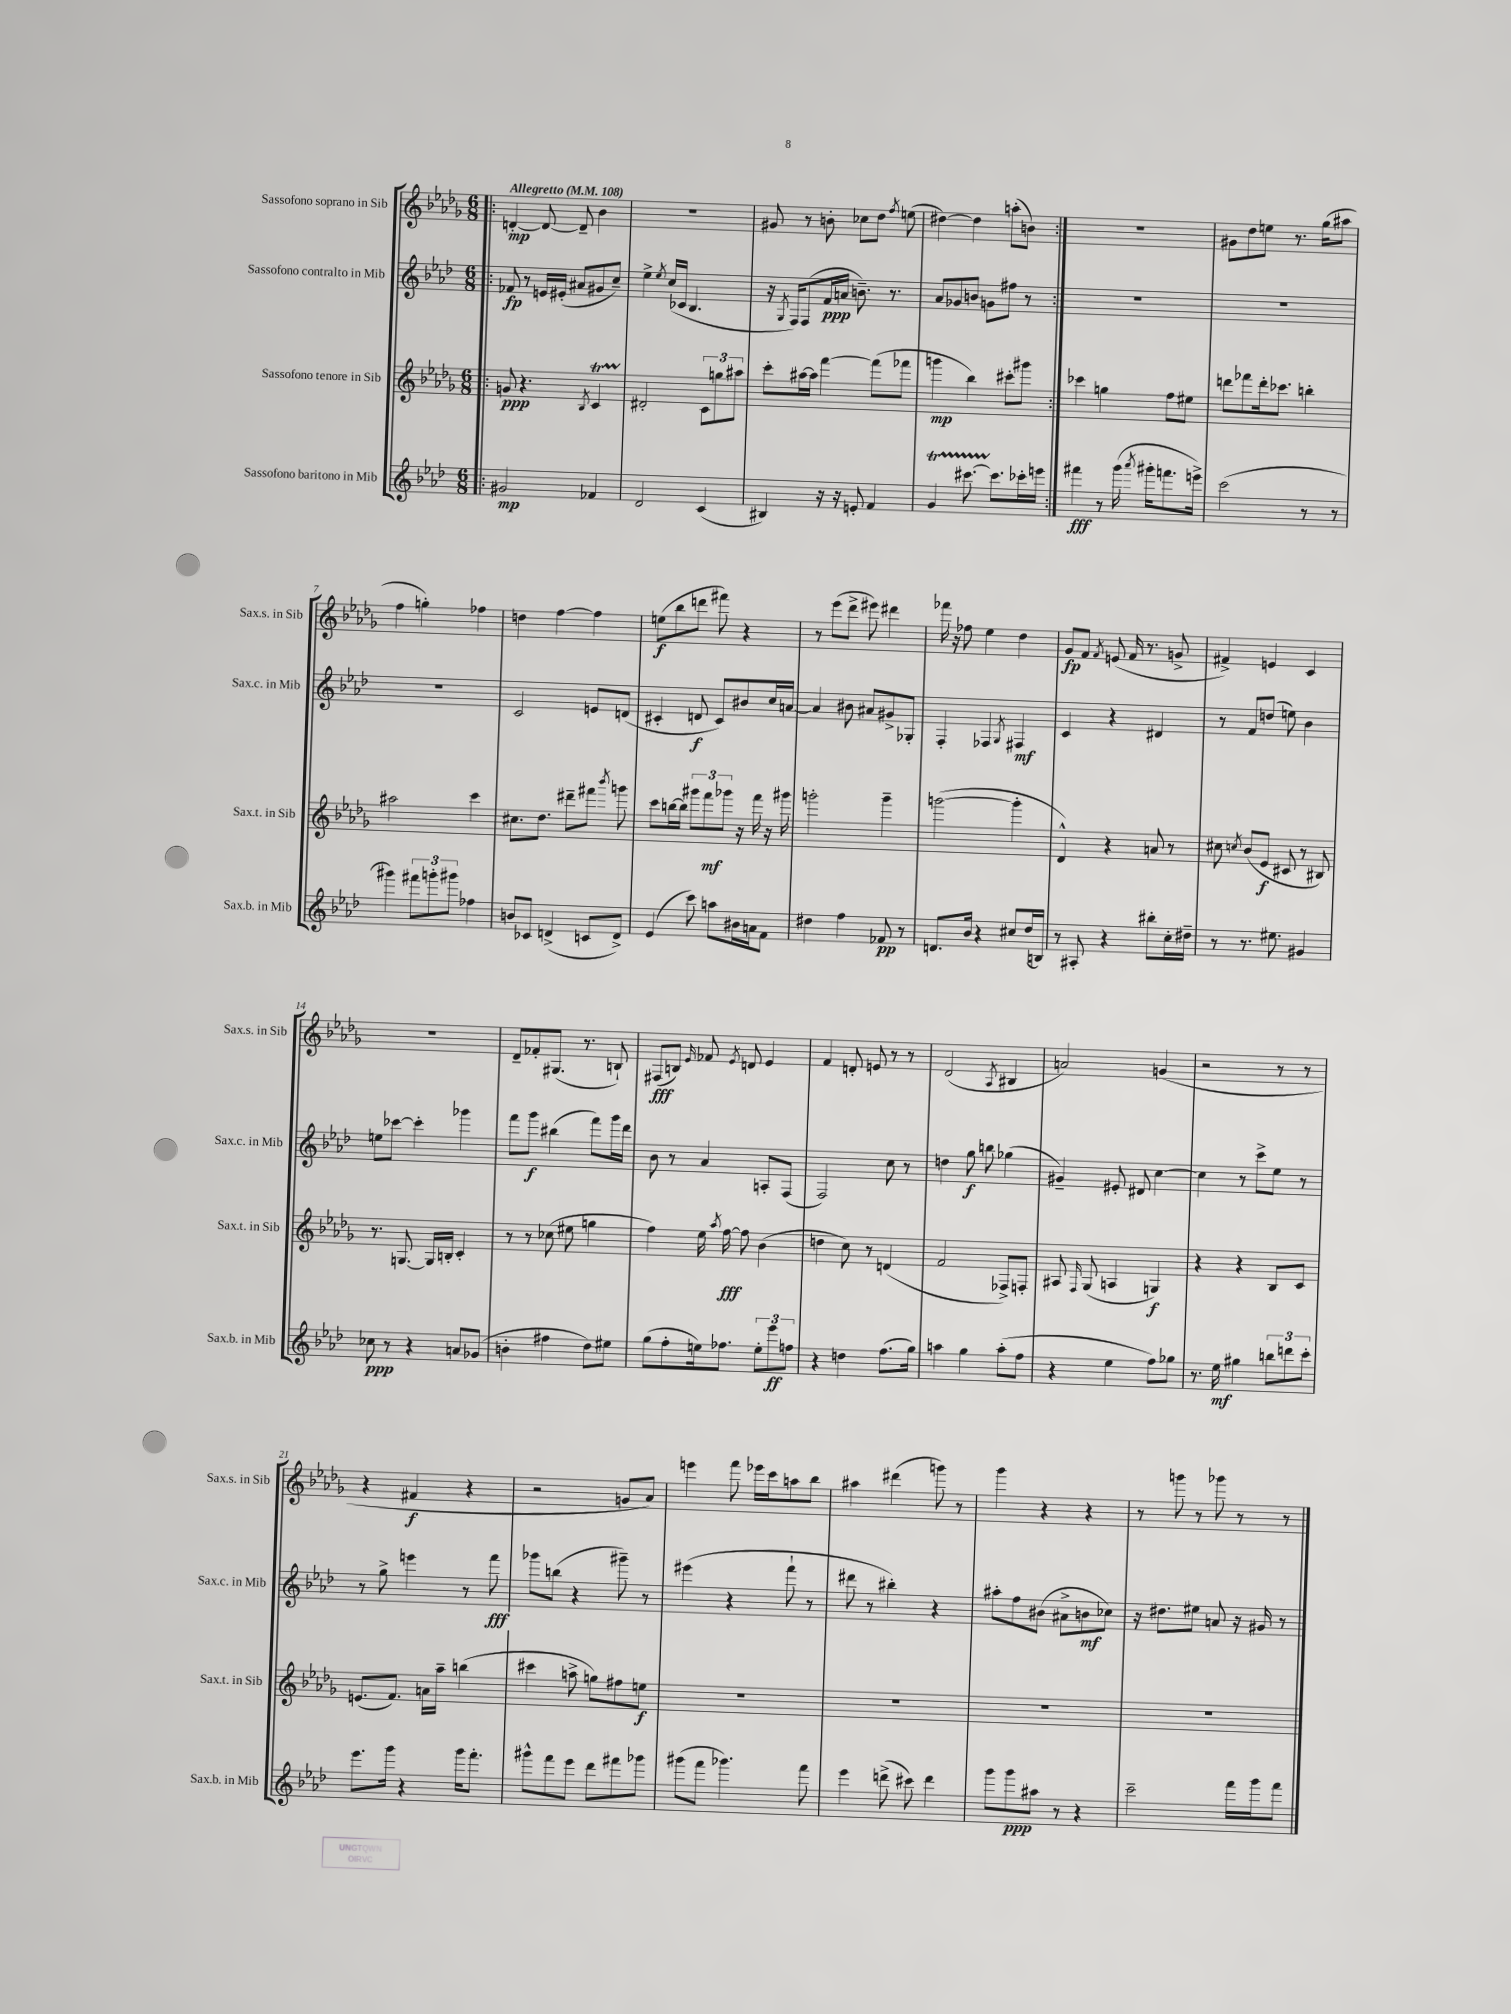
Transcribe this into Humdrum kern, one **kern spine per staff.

**kern	**kern	**kern	**kern
*staff4	*staff3	*staff2	*staff1
*clefG2	*clefG2	*clefG2	*clefG2
*k[b-e-a-d-]	*k[b-e-a-d-g-]	*k[b-e-a-d-]	*k[b-e-a-d-g-]
*M6/8	*M6/8	*M6/8	*M6/8
*MM108	*MM108	*MM108	*MM108
=!|:	=!|:	=!|:	=!|:
2g#	8g	8f-	[4d'
.	4.r	8r	.
.	.	16e	8d_
.	.	(16e#'	.
.	.	8a#	8d~]
.	8qB-	.	.
4f-	4c	8g#	4b-
.	.	8cc~)	.
=	=	=	=
2d-	2d#'	4ee-^	2.r
.	.	8qee-	.
.	.	(16cc	.
.	.	16c-	.
.	.	4.B-	.
(4c	12c	.	.
.	12gg	.	.
.	12aa#	.	.
=	=	=	=
4B#)	8ccc'	16r	8g#
.	.	8qG	.
.	.	16F)	.
.	[16aa#	(8F	8r
.	16aa#]	.	.
16r	[4fff	16f	8b'
16r	.	16a	.
8e'	.	8.b~)	8cc-
4f	(8fff]	.	8dd-
.	.	8.r	.
.	.	.	8qff
.	8fff-	.	(8ee
=	=	=	=
4g	4ggg	8a-	[4dd#)
.	.	8g-	.
[8.ccc#	4bb-)	8b	4dd#]
.	.	8g	.
8.ccc#]	.	.	.
.	8ccc#'	8ff#	(8aa'
16ccc-'	8ggg#	8r	8b)
16eee	.	.	.
=:|!	=:|!	=:|!	=:|!
4fff#	4ccc-	2.r	2.r
8r	4gg	.	.
(16ggg	.	.	.
8qaaa-	.	.	.
16ggg#'	.	.	.
8.fff	8ff	.	.
.	8ee#	.	.
16eee^)	.	.	.
=	=	=	=
(2ccc	8ddd	2.r	8g#
.	8fff-	.	8dd-
.	16ddd'	.	8ee
.	8.ccc-	.	.
.	.	.	8.r
8r	4bb'	.	.
.	.	.	(16gg-
8r	.	.	8aa#
=	=	=	=
4ggg#)	2aa#	2.r	4ff
12fff#	.	.	4gg')
12ggg'	.	.	.
12ggg#	.	.	.
4ff-	4ccc	.	4ff-
=	=	=	=
8b	8.cc#	2c	4dd
8c-	.	.	.
.	8.dd-	.	.
(4d^	.	.	[4ff
.	8ddd#~	.	.
8c	8fff#	8e	4ff]
.	8qbbb-	.	.
8d^)	8ggg	(8d	.
=	=	=	=
(4e-	8ccc	4c#'	(8ee
.	[16bb	.	8bb-
.	16bb]	.	.
8ccc)	12ggg#	8d	8ddd
.	12fff	.	.
8aa	.	8c#)	8fff#)
.	12ggg-	.	.
16b#	16r	8b#	4r
16a	16fff	.	.
8f	16r	16cc	.
.	16ggg#	[16a	.
=	=	=	=
4dd#	2ggg'	4a]	8r
.	.	.	(8eee-
4ff	.	8b#	8ddd-^
.	.	8a#	8eee#)
8f-	4ggg~	8g#^	4ddd#
8r	.	8G-'	.
=	=	=	=
8.d	([2ggg	4F'	16fff-
.	.	.	16r
.	.	.	8ff-
16b-	.	.	.
4r	.	4F-	4ee-
.	.	8qG	.
8cc#	4ggg']	4F#	4dd-
(16dd-	.	.	.
16B)	.	.	.
=	=	=	=
8r	4d-^^)	4c	8g-
8A#'	.	.	8f
.	.	.	8qf
4r	4r	4r	(8e
.	.	.	16f
.	.	.	8.r
8bb#'	8a	4d#	.
16cc'	8r	.	8g^
16dd#~	.	.	.
=	=	=	=
8r	8cc#	8r	4f#^)
.	8qcc	.	.
8.r	(8b-	8f	.
.	8e-	(8dd	4e
8.ee#	.	.	.
.	8c#	8ee)	.
4g#	8r	4b-	4c
.	8B#)	.	.
=	=	=	=
8cc-	8.r	8ee	2.r
8r	.	[8ccc-	.
.	[8.G	.	.
4r	.	4ccc-']	.
.	16G]	.	.
.	16B'	.	.
8a	4c'	4ggg-	.
(8g-	.	.	.
=	=	=	=
4b'	8r	8fff	8d-~
.	8r	8ggg	8f-'
4ff#	(8cc-	(4bb#	(8.G#
.	8ee#	.	.
.	.	.	8.r
8dd-)	4gg	8fff)	.
8ee#	.	16ggg	8B`)
.	.	16ddd-	.
=	=	=	=
(8gg	4ff)	8b-	(8F#
8ff'	.	8r	8B)
.	.	.	16qqe-
16ee)	16ee-	4a-	8f-
.	8qaa-	.	.
8.ff-	[16ff	.	.
.	.	.	8qe-
.	8ff]	.	8d
12ee'	(4b-	8A'	4e-
12eee-	.	.	.
.	.	(8F	.
12ff	.	.	.
=	=	=	=
4r	4dd	2F)	4f
4dd	8cc)	.	8d'
.	8r	.	8e
(8.ff	(4d	8cc	8r
.	.	8r	8r
16gg)	.	.	.
=	=	=	=
4aa	2f	4dd	(2d-
4gg	.	8gg	.
.	.	8bb	.
.	.	.	8qA-
(8aa'	8F-^)	(4gg-	4B#
8ff	8F'	.	.
=	=	=	=
4r	8A#	4g#~)	2a)
.	16qqF	.	.
.	(8G-	.	.
4ee-	4A	8e#'	.
.	.	8d#	.
8ff)	4G)	[4cc	(4g
8gg-	.	.	.
=	=	=	=
8.r	4r	4cc]	2r
16ee-	.	.	.
4gg#	4r	8r	.
.	.	8ccc^	.
12bb	8B-	8ee-	8r
12ddd	.	.	.
.	8c	8r	8r
12ccc'	.	.	.
=	=	=	=
8.eee-	(8.e	8r	4r
.	.	8gg^	.
16ggg	8.f)	.	.
4r	.	4eee	4f#
.	16a	.	.
.	16aa-~	.	.
16ggg	(4bb	8r	4r
8.fff'	.	.	.
.	.	8fff	.
=	=	=	=
8ggg#^^	4ccc#	8ggg-	2r
8fff	.	(8bb	.
8eee-	8aa^	4r	.
8ddd-	8gg)	.	.
8fff#	8ff#	8ggg#~)	8g
8ggg-	8ee	8r	8a-)
=	=	=	=
(8ggg#	2.r	(4eee#	4eee
8fff	.	.	.
4.ggg-)	.	4r	8fff
.	.	.	16eee-
.	.	.	16ccc
.	.	8fff`	8aa
8fff	.	8r	8bb-
=	=	=	=
4eee-	2.r	8ddd#	4aa#
.	.	8r	.
(8ddd^	.	4bb#')	(4ddd#
8ccc#)	.	.	.
4ddd	.	4r	8ggg)
.	.	.	8r
=	=	=	=
8ggg	2.r	8aa#'	4ggg-
8ggg	.	8ff	.
8aa#	.	(8b#	4r
8r	.	8a#^	.
4r	.	8b	4r
.	.	8cc-)	.
=	=	=	=
2ccc~	2.r	16r	8r
.	.	8.dd#	.
.	.	.	8ggg
.	.	8ee#	8r
.	.	8a	8ggg-
16fff	.	16r	8r
16ggg	.	16g#	.
8fff	.	8r	8r
==	==	==	==
*-	*-	*-	*-
